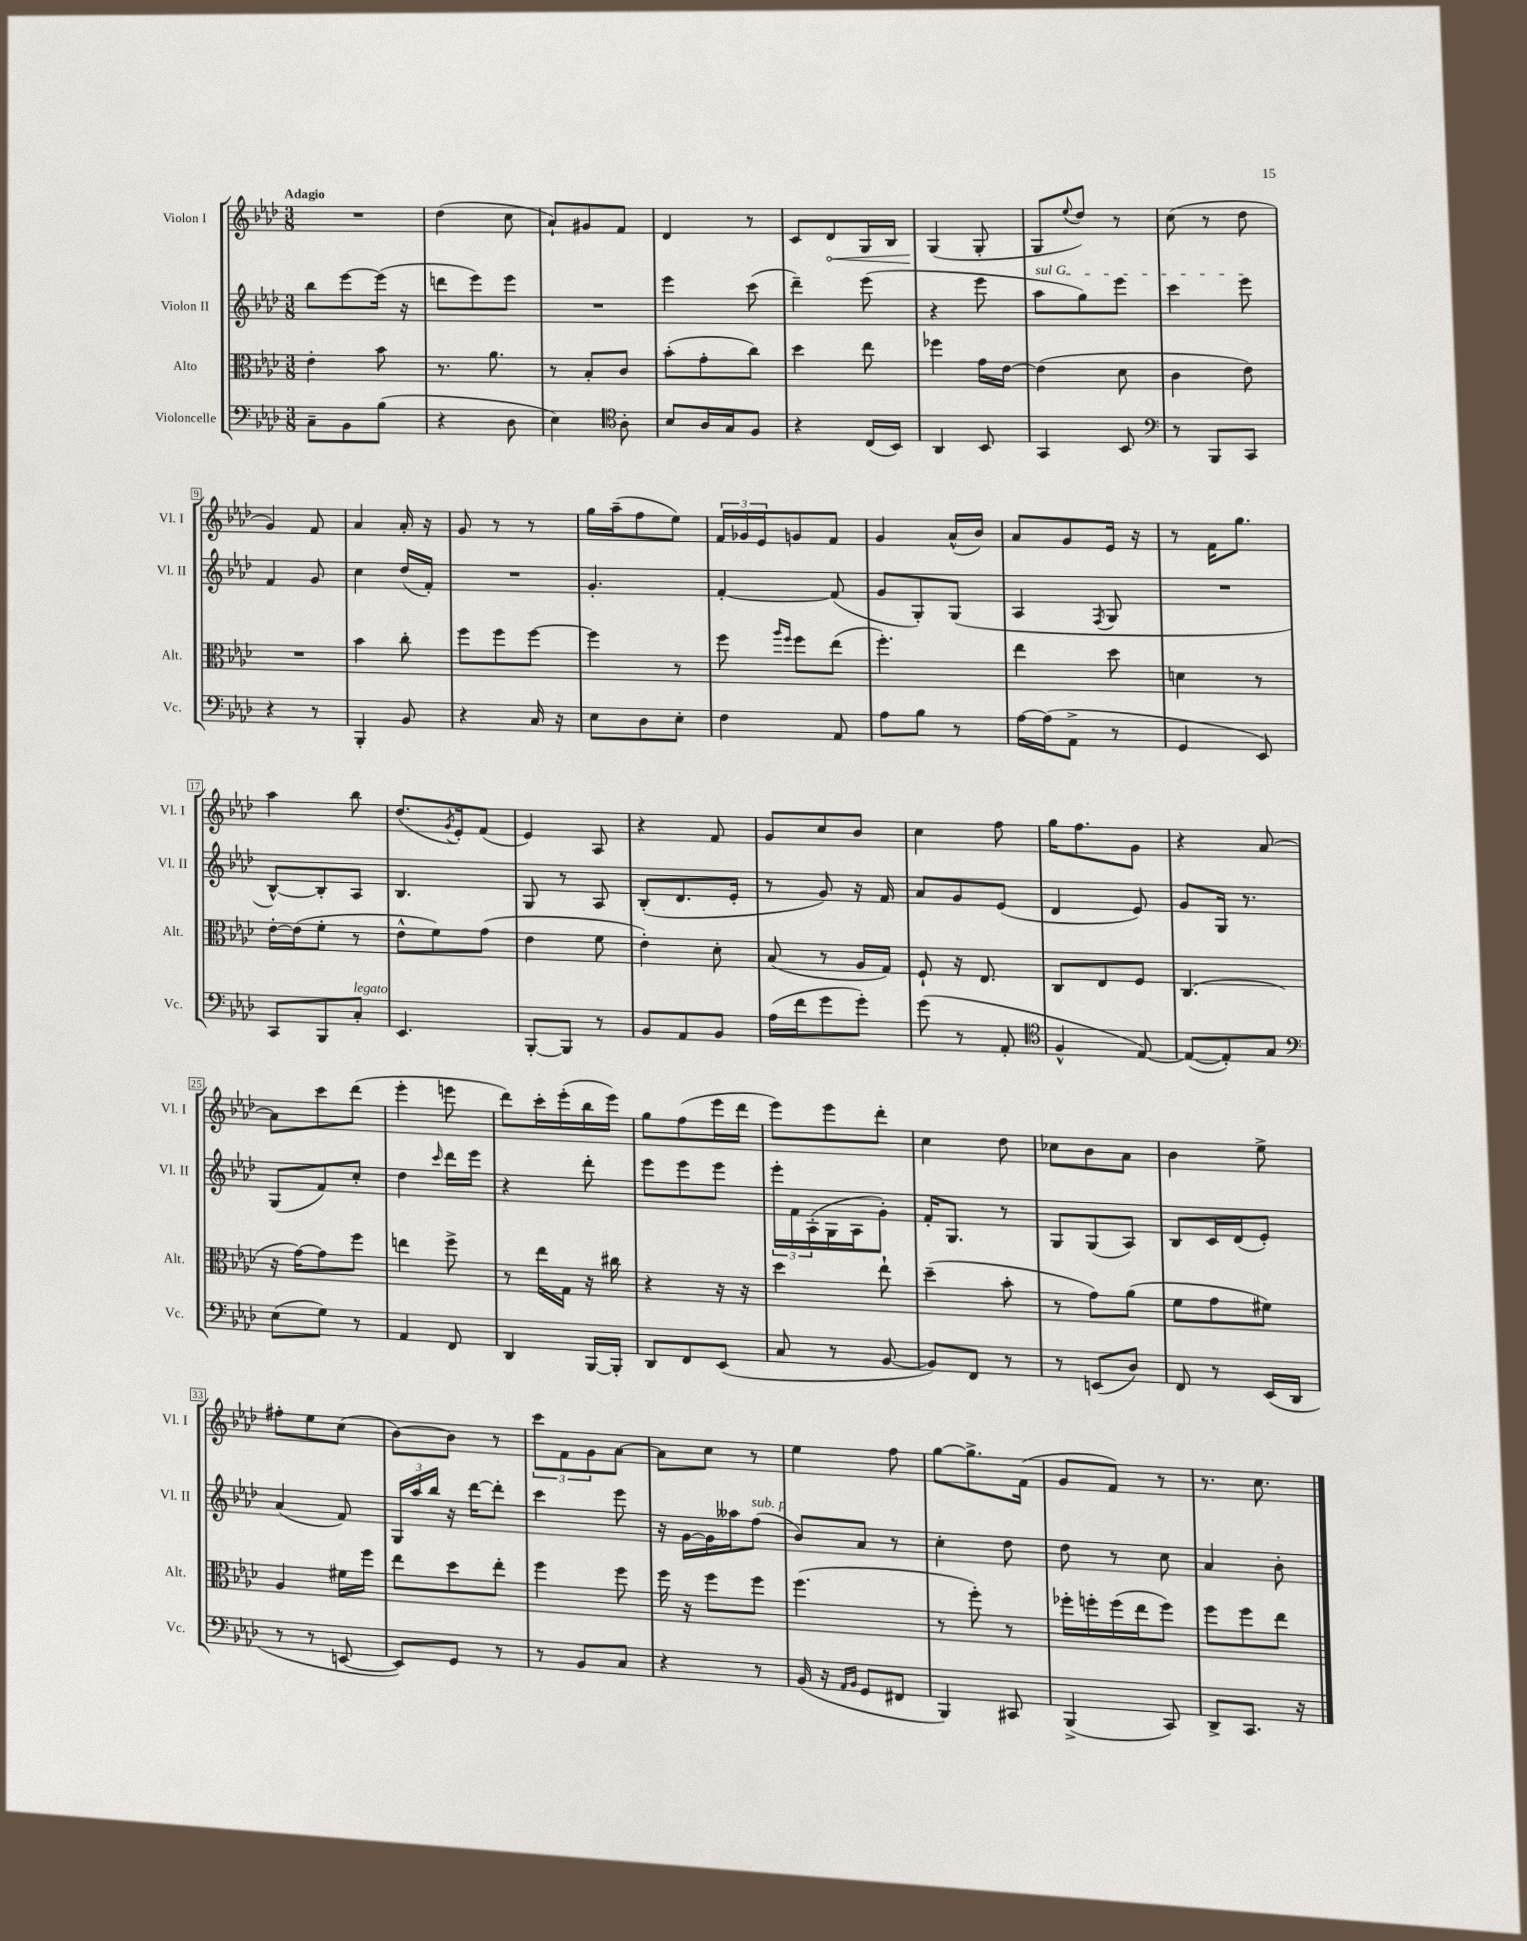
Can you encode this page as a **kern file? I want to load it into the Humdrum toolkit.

**kern	**kern	**kern	**kern
*staff4	*staff3	*staff2	*staff1
*clefF4	*clefC3	*clefG2	*clefG2
*k[b-e-a-d-]	*k[b-e-a-d-]	*k[b-e-a-d-]	*k[b-e-a-d-]
*M3/8	*M3/8	*M3/8	*M3/8
8C~	4e-'	8bb-	4.r
8BB-	.	[8eee-	.
(8B-	8b-	(16eee-]	.
.	.	16r	.
=	=	=	=
4r	8.r	8ddd	(4dd-
.	.	8eee-)	.
.	8.a-	.	.
8D-	.	8eee-	8cc
=	=	=	=
4E-)	8r	4.r	8a-`)
.	8B-'	.	8g#
*clefC4	*	*	*
8A-'	8c	.	8f
=	=	=	=
8B-	(8b-'	4eee-	4d-
16A-	8g'	.	.
16G	.	.	.
8F	8cc)	(8ccc	8r
=	=	=	=
4r	4dd-	4ddd-~)	8c
.	.	.	8d-
(16C	8ee-	(8eee-	16G
16BB-)	.	.	16B-
=	=	=	=
4AA-	4ff-	4r	(4G
8BB-	16g	8eee-	8G'
.	[16e-	.	.
=	=	=	=
4GG	(4e-]	8aa-	8G
.	.	.	8qqee-
.	.	8gg)	8dd-)
8BB-	8d-	8eee-	8r
=	=	=	=
*clefF4	*	*	*
8r	4c	4ccc	(8cc
8BBB-	.	.	8r
8CC	8e-)	8eee-	8dd-
=	=	=	=
4r	4.r	4f	4g)
8r	.	8g	8f
=	=	=	=
4BBB-'	4b-	4cc	4a-
8BB-	8cc'	(16dd-	16a-'
.	.	16f')	16r
=	=	=	=
4r	8ff	4.r	8g
.	8ff	.	8r
16C	[8ff	.	8r
16r	.	.	.
=	=	=	=
8E-	4ff]	4.g'	16gg
.	.	.	(16aa-~
8D-	.	.	8ff
8E-'	8r	.	8ee-)
=	=	=	=
4F	8ff	[4f'	24f
.	.	.	24g-
.	.	.	24e-
.	16qqaa-	.	.
.	16qqff	.	.
.	8ff	.	8g
8AA-	(8ee-	(8f]	8f
=	=	=	=
8A-	4.ff')	8g	4g
8B-	.	8G')	.
8r	.	(8G	(16a-^^
.	.	.	16b-)
=	=	=	=
[16A-	4ee-	4A-	8a-
(16A-]	.	.	.
8AA-^	.	.	8g
.	.	8qF	.
8r	8dd-	8G	16e-
.	.	.	16r
=	=	=	=
4GG	4d	4.r	8r
.	.	.	16f
.	.	.	8.gg
8EE-)	8r	.	.
=	=	=	=
8CC	[16e-'	[8B-^^)	4aa-
.	(16e-]	.	.
8BBB-	8f'	8B-']	.
8C'	8r	8A-	8bb-
=	=	=	=
4.EE-	8e-^^	4.B-	(8.dd-
.	8f)	.	.
.	.	.	8qg
.	.	.	16e-')
.	(8g	.	(8f
=	=	=	=
[8BBB-'	4e-	8G	4e-)
8BBB-]	.	8r	.
8r	8f	8A-	8A-
=	=	=	=
8BB-	4e-')	(8B-'	4r
8AA-	.	8.d-	.
8BB-	8d-'	.	8f
.	.	16e-'	.
=	=	=	=
(16A-	(8B-	8r	8g
16f	.	.	.
8g	8r	8g)	8cc
8g')	16A-	16r	8b-
.	16G)	16f	.
=	=	=	=
(8g	8F`	8a-	4cc
8r	16r	8g	.
.	8.E-	.	.
8AA-'	.	(8e-	8ff
=	=	=	=
*clefC4	*	*	*
4F^^	8C	4d-	16gg
.	.	.	8.ff
.	8E-	.	.
[8E-)	8F	8e-)	8g
=	=	=	=
(8E-_	(4.C	8g	4r
8E-'])	.	16G	.
.	.	8.r	.
8G	.	.	[8a-
=	=	=	=
*clefF4	*	*	*
(8E-	16r	(8G	8a-]
.	[16g)	.	.
8G)	8g]	8f)	8ccc
8r	8ff	8cc'	(8ddd-
=	=	=	=
4AA-	4ee	4dd-	4eee-'
.	.	16qqccc	.
8FF	8ff^	16ddd-	8eee
.	.	16eee-	.
=	=	=	=
4DD-	8r	4r	8ddd-)
.	16ee-	.	16ccc'
.	16G	.	(16eee-'
[16BBB-	16r	8ddd-'	16bb-
16BBB-']	16cc#	.	16eee-)
=	=	=	=
8DD-	4r	8eee-	8gg
8FF	.	8eee-	(8ff
(8EE-	16r	8eee-	16eee-
.	16r	.	16ddd-
=	=	=	=
8C	4dd-	24eee-'	8eee-)
.	.	24f	.
.	.	(24A-'	.
8r	.	16G	8eee-
.	.	16A-	.
[8BB-	8ee-`	8g')	8ddd-'
=	=	=	=
8BB-])	(4dd-~	16f'	4cc
.	.	8.G	.
8FF	.	.	.
8r	8b-'	8r	8dd-
=	=	=	=
8r	8r	8G	8cc-
(8EE	8g)	(8G	8b-
8D-)	(8a-	8A-)	8a-
=	=	=	=
8FF	8f	8B-	4b-
8r	8g	16c	.
.	.	(16d-	.
(16EE-	8f#)	8e-')	8ee-^
16DD-	.	.	.
=	=	=	=
8r	4A-	(4a-	8ff#'
8r	.	.	8ee-
[8EE	16f#	8f)	(8cc
.	16ff	.	.
=	=	=	=
8EE])	8ee-	24G	[8b-)
.	.	24aa-	.
.	.	24bb-	.
8GG	8dd-	16r	8b-]
.	.	[16ddd-	.
8r	8ee-'	8ddd-']	8r
=	=	=	=
8r	4ff	4ccc	12ccc
.	.	.	12f
8BB-	.	.	.
.	.	.	12g
8C	8ff	8eee-	[8a-
=	=	=	=
4r	16ff	16r	8a-]
.	16r	[16g	.
.	8ff	16g]	8cc
.	.	16aa--	.
8r	8ff	(8ff	8r
=	=	=	=
(16BB-	(4.ff	8b-)	4ee-
16r	.	.	.
16qqAA-	.	.	.
16qqBB-	.	.	.
8GG	.	8a-	.
8FF#	.	8r	8ff
=	=	=	=
4BBB-)	8r	4cc'	[8gg
.	8ff')	.	8.gg^]
8CC#	8r	8dd-	.
.	.	.	(16f
=	=	=	=
(4BBB-^	16ff-'	8dd-	8g
.	16ff'	.	.
.	(16ff	8r	8f)
.	16ee-	.	.
8CC)	8ff)	8cc	8r
=	=	=	=
8DD-^	8ff	4a-	8.r
8.CC	8ff	.	.
.	.	.	8.cc
.	8ee-	8b-'	.
16r	.	.	.
==	==	==	==
*-	*-	*-	*-
